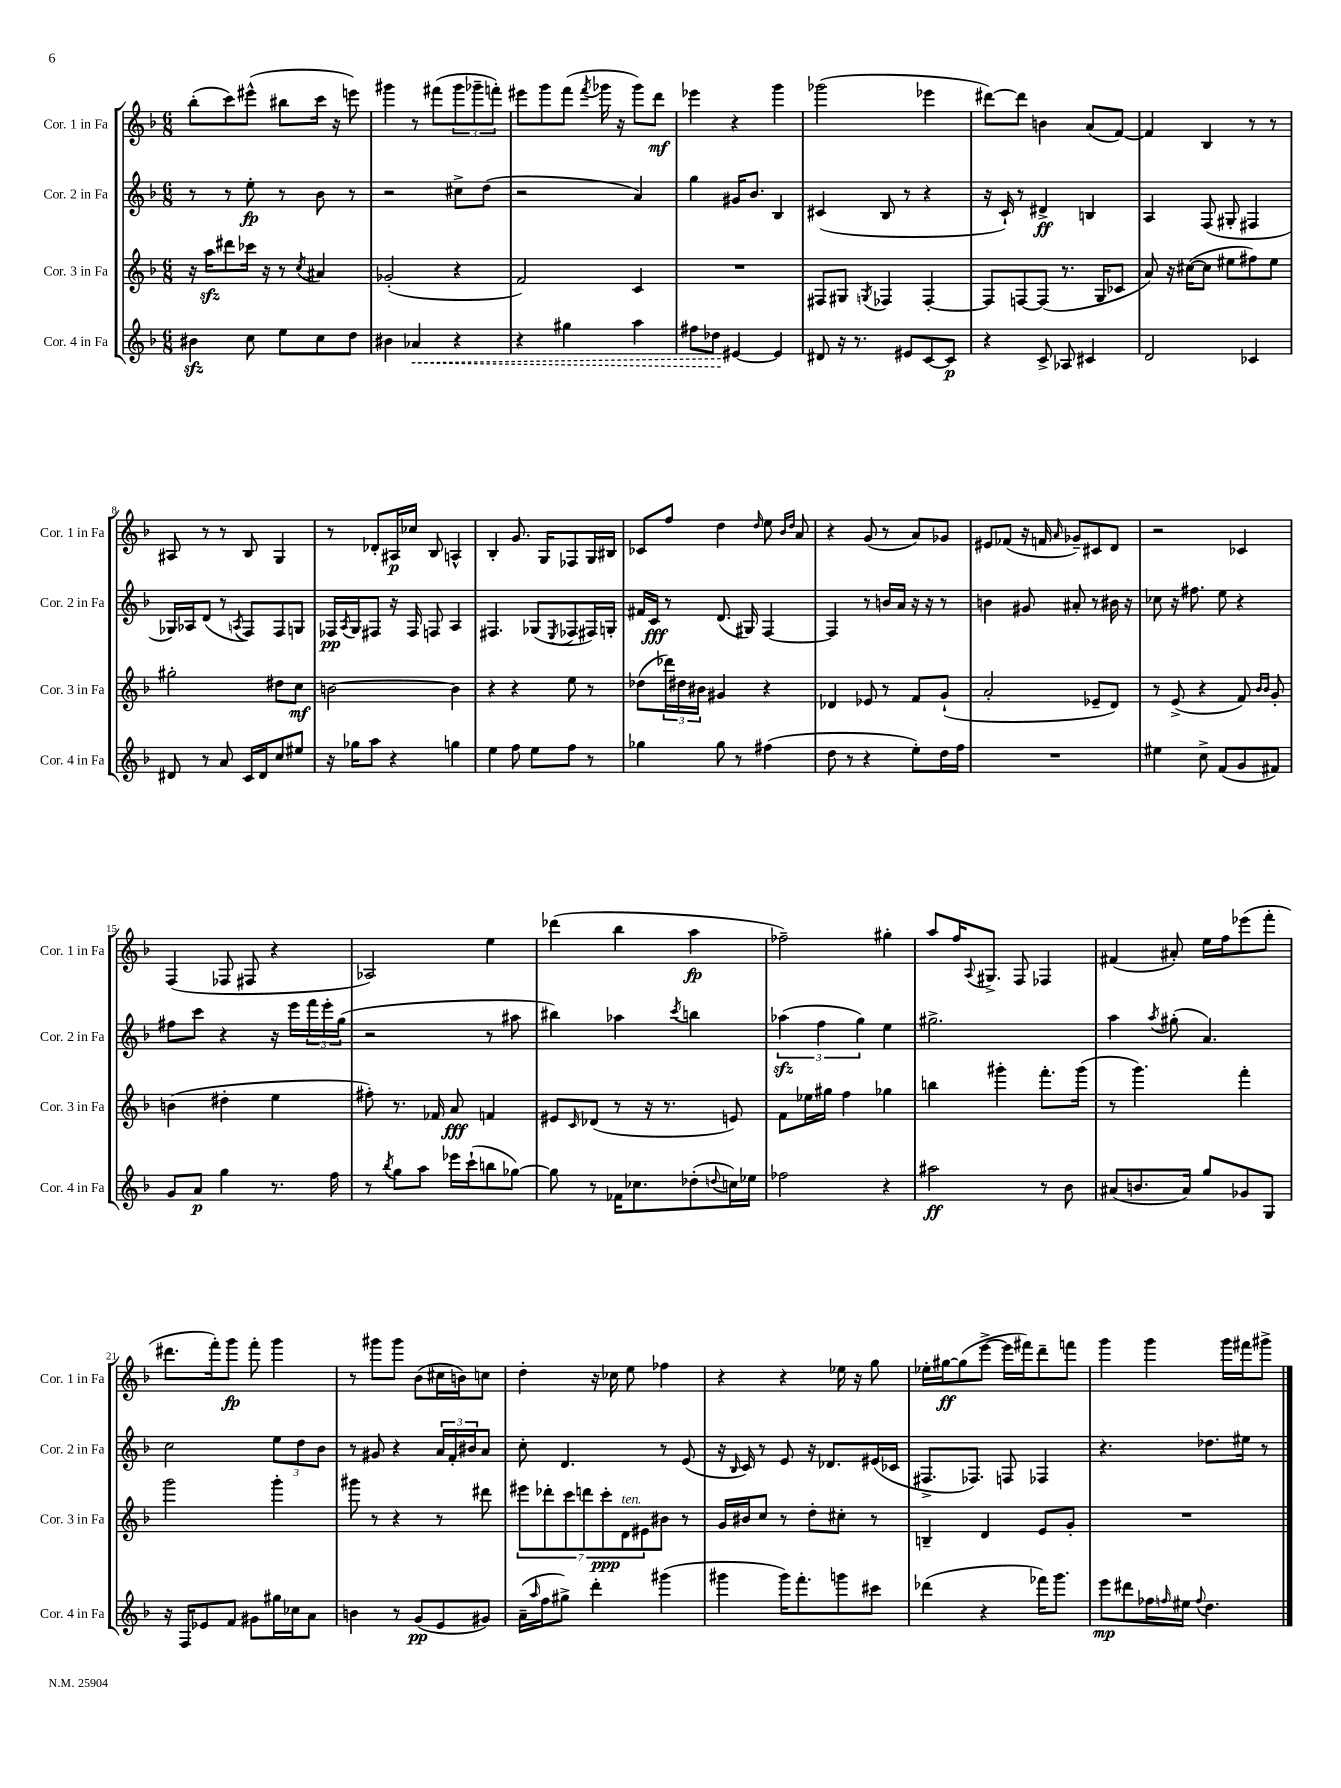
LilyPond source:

<<
\new StaffGroup <<
\new Staff = "s0" \with { instrumentName = "Cor. 1 in Fa" shortInstrumentName = "Cor. 1 in Fa" } {
    \clef treble \key f \major \numericTimeSignature \time 6/8
    bes''8-.( c'''8) eis'''8-^( bis''8 c'''16 r16 e'''8) |
    gis'''4 r8 fis'''8( \tuplet 3/2 { gis'''8 ges'''8-- f'''8-.) } |
    eis'''8 g'''8 f'''8( \acciaccatura { f'''8 } ges'''16 r16 ges'''8) d'''8\mf |
    ees'''4 r4 g'''4 |
    ges'''2( ees'''4 |
    dis'''8~) dis'''8 b'4 a'8( f'8~) |
    f'4 bes4 r8 r8 |
    ais8 r8 r8 bes8 g4 |
    r8 des'8-. ais16\p ces''16 bes8 a4-^ |
    bes4-. g'8. g16 fes8 g16 bis16 |
    ces'8 f''8 d''4 \grace { d''16 } e''8 \grace { bes'16 d''16 } a'8 |
    r4 g'8( r8 a'8) ges'8 |
    eis'8 fes'8( r16 f'16 \grace { a'16 } ges'8--) cis'8 d'8 |
    r2 ces'4 |
    f4( fes8 fis8 r4 |
    aes2) e''4 |
    des'''4( bes''4 a''4\fp |
    fes''2--) gis''4-. |
    a''8 f''16 \appoggiatura { a8 } gis8.-> f8 fes4 |
    fis'4( ais'8-.) e''16 f''16 ees'''8( f'''8-. |
    dis'''8. f'''16-.) g'''8\fp f'''8-. g'''4 |
    r8 gis'''8 gis'''8 bes'8( cis''16 b'16) c''8 |
    d''4-. r16 ces''16 e''8 fes''4 |
    r4 r4 ees''16 r16 g''8 |
    ees''16-. gis''16~\ff gis''8( e'''8~-> e'''16 fis'''16) d'''8-- f'''8 |
    g'''4 g'''4 g'''16 fis'''16 gis'''8-> \bar "|." |
}
\new Staff = "s1" \with { instrumentName = "Cor. 2 in Fa" shortInstrumentName = "Cor. 2 in Fa" } {
    \clef treble \key f \major \numericTimeSignature \time 6/8
    r8 r8 e''8-.\fp r8 bes'8 r8 |
    r2 cis''8-> d''8( |
    r2 a'4) |
    g''4 gis'16 bes'8. bes4 |
    cis'4( bes8 r8 r4 |
    r16 c'16-!) r8 dis'4->\ff b4 |
    a4 f8( gis8-. fis4 |
    ges16) aes16 d'8( r8 \acciaccatura { a8 } f8) f8 g8 |
    fes16\pp \acciaccatura { a8 } g16 fis8 r16 fis16 f8 a4 |
    fis4. ges8( \acciaccatura { e8 } fes8 fis16) g16-. |
    fis'16 c'16\fff r8 d'8.( gis16) f4~ |
    f4 r8 b'16 a'16 r16 r16 r8 |
    b'4 gis'8 ais'8-. r8 bis'16 r16 |
    ces''8 r16 fis''8. e''8 r4 |
    fis''8 c'''8 r4 r16 e'''16 \tuplet 3/2 { f'''16 e'''16-. g''16( } |
    r2 r8 ais''8 |
    bis''4) aes''4 \acciaccatura { c'''8 } b''4 |
    \tuplet 3/2 { aes''4\sfz( f''4 g''4) } e''4 |
    gis''2.-> |
    a''4 \acciaccatura { a''8 } gis''8-.( a'4.) |
    c''2 \tuplet 3/2 { e''8 d''8 bes'8 } |
    r8 gis'8 r4 \tuplet 3/2 { a'16 f'16-. bis'16 } a'8 |
    c''8-. d'4. r8 e'8( |
    r16 \grace { bes16 } c'16) r8 e'8 r16 des'8. eis'16( ces'16 |
    fis8.-> fes8.) f8 fes4 |
    r4. des''8. eis''16 r8 \bar "|." |
}
\new Staff = "s2" \with { instrumentName = "Cor. 3 in Fa" shortInstrumentName = "Cor. 3 in Fa" } {
    \clef treble \key f \major \numericTimeSignature \time 6/8
    r16 a''16\sfz dis'''8 ces'''16 r16 r8 \acciaccatura { c''8 } ais'4 |
    ges'2-.( r4 |
    f'2) c'4 |
    R2. |
    fis8 gis8 \acciaccatura { g8 } fes4 fes4~-. |
    fes8 f8~ f8( r8. g16 ces'8 |
    a'8) r16 cis''16~( cis''8 eis''8 fis''8) eis''8 |
    gis''2-. dis''8 c''8\mf |
    b'2~ b'4 |
    r4 r4 e''8 r8 |
    des''8( \tuplet 3/2 { des'''16) dis''16 bis'16 } gis'4 r4 |
    des'4 ees'8 r8 f'8 g'8-!( |
    a'2-. ees'8-- d'8) |
    r8 e'8->( r4 f'8) \grace { bes'16 bes'16 } g'8-. |
    b'4( dis''4-. e''4 |
    fis''8-.) r8. fes'16 a'8\fff f'4 |
    eis'8 \grace { c'16 } des'8( r8 r16 r8. e'8) |
    f'8 ees''16 gis''16 f''4 ges''4 |
    b''4 gis'''4-. f'''8.-. gis'''16( |
    r8 g'''4.) f'''4-. |
    g'''2 g'''4-. |
    gis'''8 r8 r4 r8 dis'''8 |
    \tuplet 7/4 { eis'''8 des'''8-. c'''8 d'''8 c'''8-.\ppp d'8^\markup { \italic "ten." } eis'8 } bis'8 r8 |
    g'16 bis'16 c''8 r8 d''8-. cis''8-. r8 |
    b4-- d'4 e'8 g'8-. |
    R2. \bar "|." |
}
\new Staff = "s3" \with { instrumentName = "Cor. 4 in Fa" shortInstrumentName = "Cor. 4 in Fa" } {
    \clef treble \key f \major \numericTimeSignature \time 6/8
    bis'4\sfz c''8 e''8 c''8 d''8 |
    bis'4 \once \override Hairpin.style = #'dashed-line aes'4\< r4 |
    r4 gis''4 a''4 |
    fis''8 des''8\! eis'4~ eis'4 |
    dis'8 r16 r8. eis'8 c'8~ c'8\p |
    r4 c'8-> aes8 cis'4 |
    d'2 ces'4 |
    dis'8 r8 a'8 c'16 dis'16 c''8 eis''8 |
    r16 ges''16 a''8 r4 g''4 |
    e''4 f''8 e''8 f''8 r8 |
    ges''4 ges''8 r8 fis''4( |
    d''8 r8 r4 e''8-.) d''16 f''16 |
    R2. |
    eis''4 c''8-> f'8( g'8 fis'8) |
    g'8 a'8\p g''4 r8. f''16 |
    r8 \acciaccatura { bes''8 } g''8 a''8 ees'''16 c'''16-!( b''8 ges''8~) |
    ges''8 r8 fes'16 ces''8. des''8-.( \appoggiatura { d''8 } c''16) ees''16 |
    fes''2 r4 |
    ais''2\ff r8 bes'8 |
    ais'8( b'8. ais'16) g''8 ges'8 g8 |
    r16 f16 ees'8 f'8 gis'8 gis''16 ces''16 a'8 |
    b'4 r8 g'8\pp( e'8 gis'8) |
    a'16--( \grace { a''16 } f''16 gis''8->) d'''4-. gis'''4( |
    gis'''4 gis'''16) f'''8.-. g'''8 cis'''8 |
    des'''4( r4 fes'''16) g'''8. |
    e'''8\mp dis'''8 fes''16 \grace { f''16 } eis''16 \appoggiatura { f''8 } d''4. \bar "|." |
}
>>
>>
